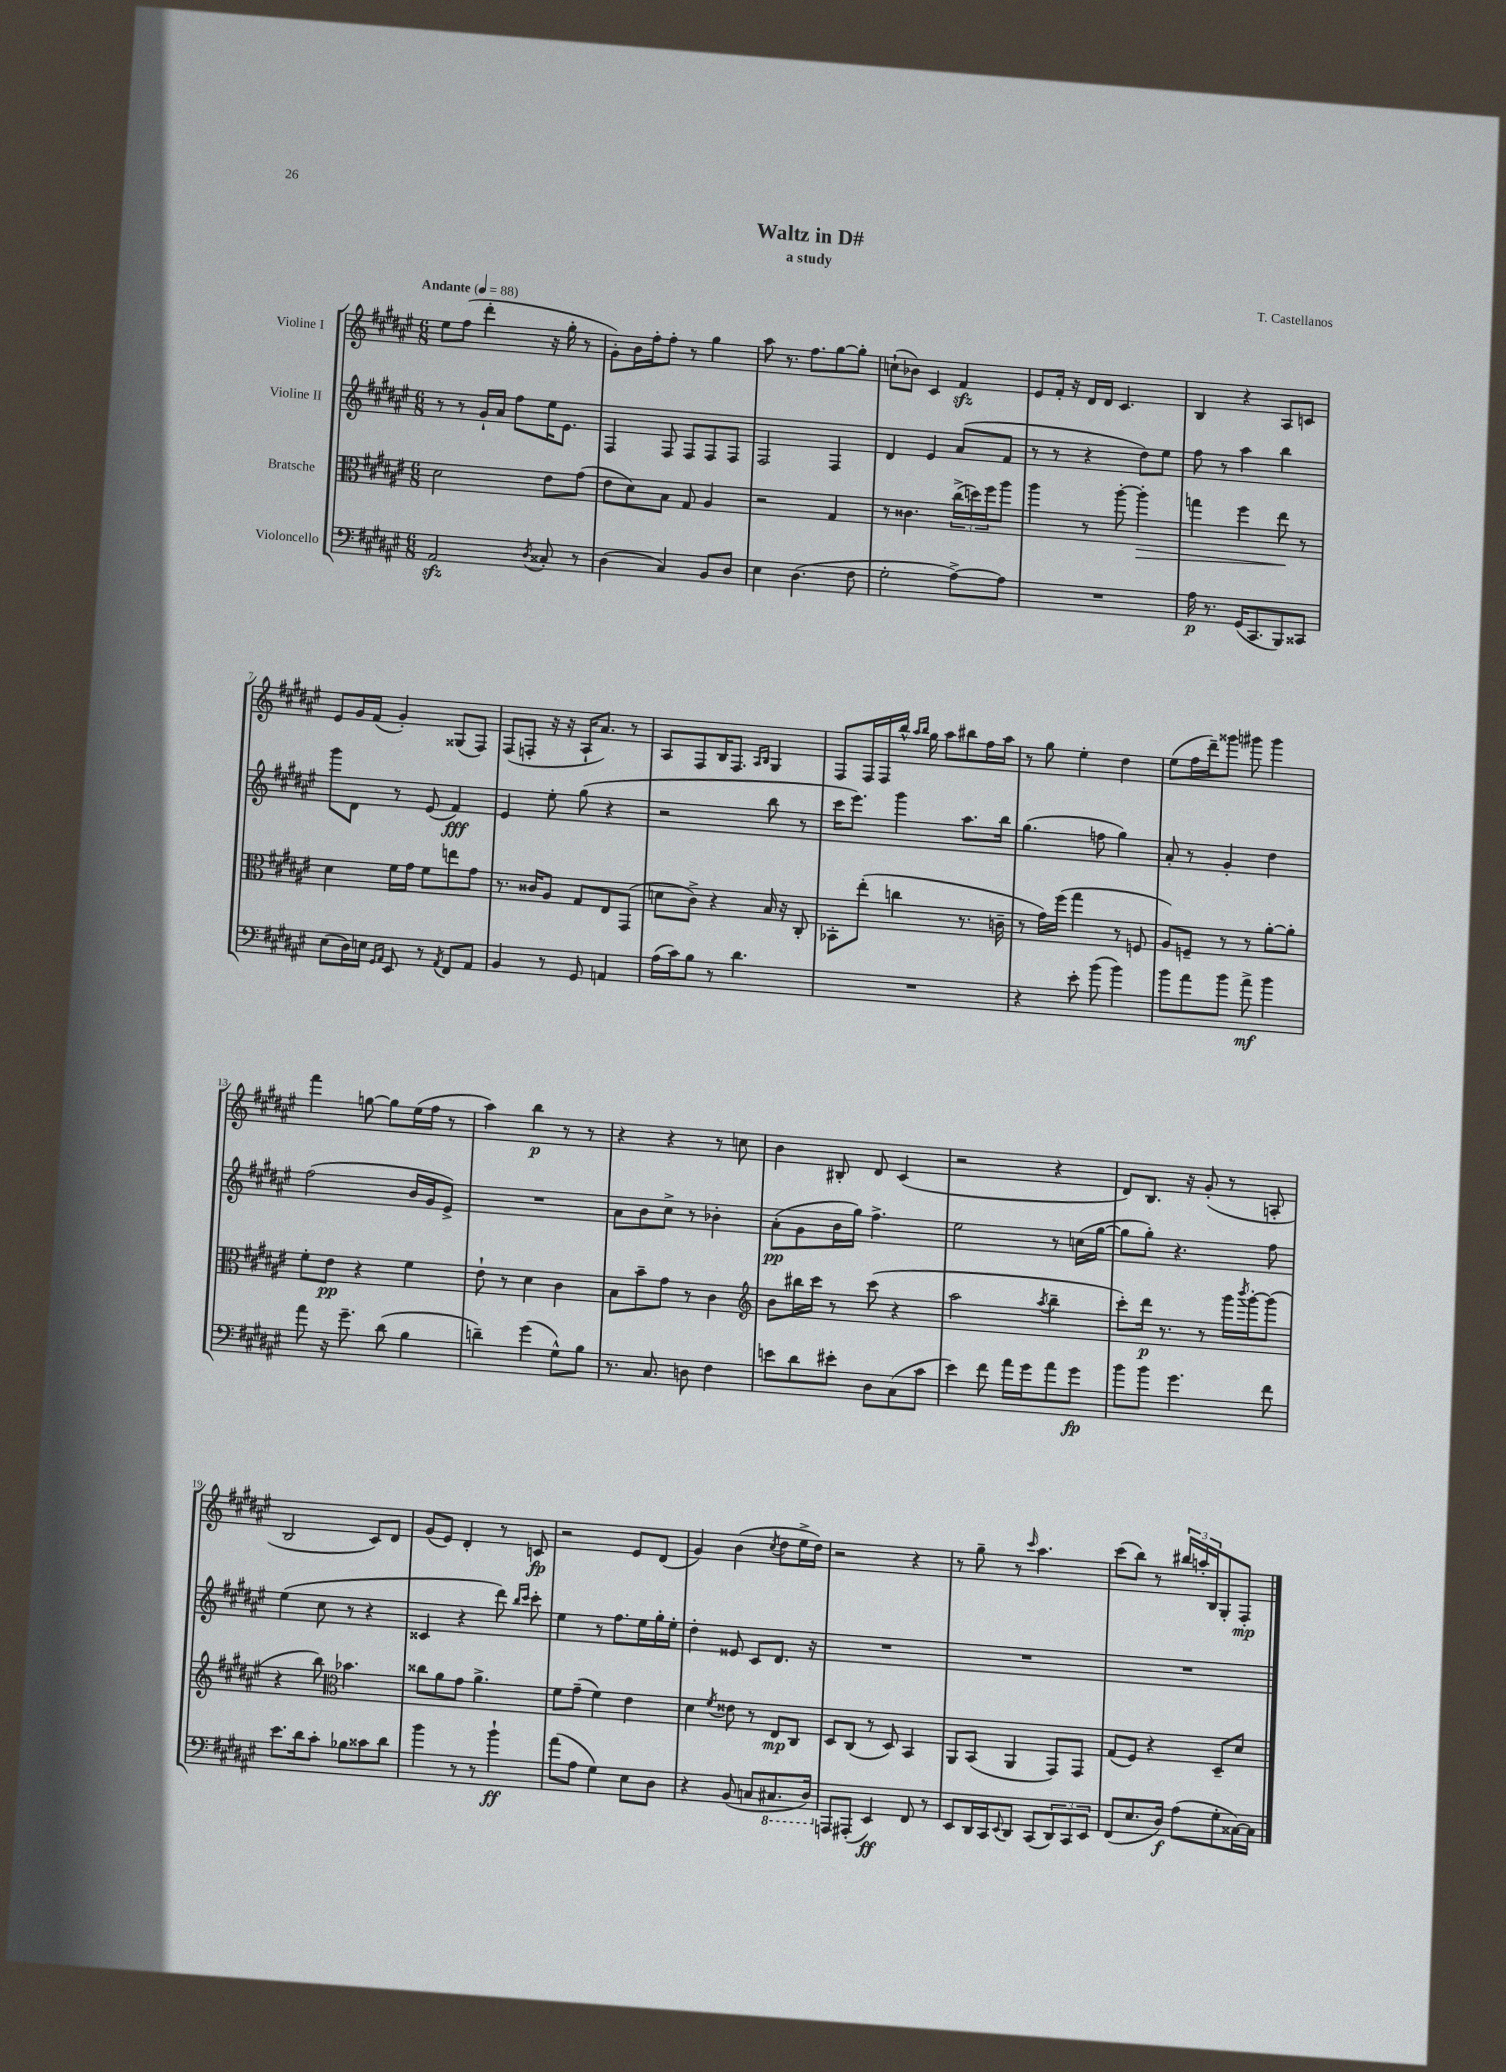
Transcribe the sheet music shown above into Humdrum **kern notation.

**kern	**kern	**kern	**kern
*staff4	*staff3	*staff2	*staff1
*clefF4	*clefC3	*clefG2	*clefG2
*k[f#c#g#d#a#e#]	*k[f#c#g#d#a#e#]	*k[f#c#g#d#a#e#]	*k[f#c#g#d#a#e#]
*M6/8	*M6/8	*M6/8	*M6/8
*MM88	*MM88	*MM88	*MM88
2AA#	2d#	8r	8ee#
.	.	8r	(8ff#
.	.	16g#`	4ddd#'
.	.	16a#	.
.	.	8ff#	.
8qD#	.	.	.
8C##'	8e#	16ee#	16r
.	.	8.e#	16gg#'
8r	(8g#	.	8r
=	=	=	=
(4D#	8e#	4F#	8g#')
.	8d#)	.	16b
.	.	.	16ff#'
4C#)	8B	8F#	8ff#'
.	8G#	8F#	8r
8BB	4A#	8F#	4gg#
8D#	.	8F#	.
=	=	=	=
4E#	2r	2F#	8aa#
.	.	.	8.r
(4.D#	.	.	.
.	.	.	8.ff#
.	4G#	4F#	[8gg#
8F#	.	.	8gg#']
=	=	=	=
2G#'	8r	4d#	(8cc`
.	4.c##	.	8b-)
.	.	4e#	4c#
[8A#^)	(24cc#^	(8a#	4f#
.	24dd)	.	.
.	24ff#	.	.
8A#]	8aa#	8f#	.
=	=	=	=
2.r	4aa#	8r	8e#
.	.	8r	16f#'
.	.	.	16r
.	8r	4r	16d#
.	.	.	16d#
.	[8aa#'	.	4.c#
.	4aa#']	8dd#)	.
.	.	8ee#	.
=	=	=	=
16A#	4gg	8ff#	4B
8.r	.	.	.
.	.	8r	.
(16GG#	4ff#	4aa#	4r
8.CC#	.	.	.
8BBB)	8ee#	4bb	8A#
8CC##	8r	.	8c
=	=	=	=
(8E#	4d#	8ggg#	8e#
16D#)	.	8d#	16g#
16E	.	.	(16f#
16qqGG#	.	.	.
16qqAA#	.	.	.
8EE#	16f#	8r	4g#')
.	16g#	.	.
8r	8f#	(8e#	.
8qAA#	.	.	.
8FF#	8ee	4f#)	(8G##
8AA#	8g#	.	8F#)
=	=	=	=
4BB	8.r	4e#	(8F#
.	.	.	8F'
.	16c##	.	.
8r	8A#	8ee#'	16r
.	.	.	16r
8GG#	8G#	(8gg#	16A#`
.	.	.	8.a#)
4AA	8E#	4r	.
.	(8GG#	.	8r
=	=	=	=
(16A#	8d	2r	8A#
16c#)	.	.	.
8B	8c#^)	.	8F#
8r	4r	.	16B
.	.	.	8.F#
4.d#	.	.	.
.	.	.	16qqA#
.	.	.	16qqB
.	16B	8bb	4G#
.	16r	.	.
.	8C#'	8r	.
=	=	=	=
2.r	8BB-'	16ccc#	8F#
.	.	8.eee#)	.
.	(8ee#'	.	16F#
.	.	.	16F#
.	4cc	4ggg#	16bb^^
.	.	.	16qqaa#
.	.	.	16qqbb
.	.	.	16gg#
.	.	.	8aa#
.	8.r	8.aa#	8bb#
.	.	.	16ff#
.	16c~	16bb	16aa#
=	=	=	=
4r	8r	(4.gg#	8r
.	16g#)	.	8gg#
.	(16ff#	.	.
8e#'	4gg#	.	4ee#'
(8b	.	8ff	.
4b)	8r	4gg#)	4dd#
.	8F	.	.
=	=	=	=
8b	8A#)	8a#'	(8ee#
8a#	8F~	8r	16ff#
.	.	.	16ddd#~)
8b	8r	4g#'	8ggg##
8a#^	8r	.	8ggg#
4b	[8a#'	4dd#	4ggg#
.	8a#']	.	.
=	=	=	=
8a#	8f#'	(2ff#	4fff#
16r	8e#	.	.
8.g#~	.	.	.
.	4r	.	[8gg
(8d#	.	.	8gg]
4B	4f#	16b	(16ee#
.	.	16g#	16ff#
.	.	8e#^)	8r
=	=	=	=
4d~)	8e#`	2.r	4aa#)
.	8r	.	.
(4g#	4d#	.	4bb
8G#^^)	4c#	.	8r
8B	.	.	8r
=	=	=	=
8.r	8B	8a#	4r
.	8b~	8b	.
8.C#	.	.	.
.	8g#	8cc#^	4r
8D	8r	8r	.
4F#	4c#	4b-'	8r
.	.	.	8cc
=	=	=	=
*	*clefG2	*	*
8e	8b	(8a#'	4b
8d#	16bb#	8g#	.
.	16ccc#	.	.
8e#'	8r	16b	8B#'
.	.	16gg#)	.
8D#	(8ccc#	4.ff#^	8d#
(8C#	4r	.	(4c#
8c#	.	.	.
=	=	=	=
4e#)	2aa#	2ee#	2r
8f#	.	.	.
16a#	.	.	.
16g#	.	.	.
.	8qaa#	.	.
8a#	4bb~	8r	4r
8g#	.	(16cc	.
.	.	[16gg#	.
=	=	=	=
8b	8ccc#')	8gg#]	8d#)
8b	16ddd#	8gg#')	8.B
.	8.r	.	.
4.g#	.	4.r	.
.	.	.	16r
.	8r	.	(8g#'
.	16ggg#	.	8r
.	8qbbb	.	.
.	[16ggg#'	.	.
8f#	(8ggg#]	8ff#	8A'
=	=	=	=
8.e#	4r	(4ee#	2B
16d#	.	.	.
8c#'	8bb)	8cc#	.
*	*clefC3	*	*
8B-	4.b-	8r	.
8c##	.	4r	8c#)
8d#	.	.	8d#
=	=	=	=
4b	8cc##	4c##	(8g#
.	8a#	.	8e#)
8r	8g#	4r	4d#'
8r	4.a#^	.	.
4b`	.	8ddd#)	8r
.	.	16qqbb	.
.	.	16qqccc#	.
.	.	8ccc#'	8c
=	=	=	=
(8a#	8f#	4ee#	2r
8A#	(8g#~	.	.
4G#)	4f#)	8r	.
.	.	8.ff#	.
8E#	4e#	.	8e#
.	.	16ee#	.
8D#	.	16gg#'	(8d#
.	.	16ee#'	.
=	=	=	=
4r	4d#	4dd#'	4g#)
.	8qf#	.	.
(8BB	8e##	8e##	(4b
8C	8r	8c#	.
.	.	.	8qcc#
8.CC#	8E#	8.d#	8dd#
.	8C#	.	16ee#^
16DD#)	.	16r	16dd#)
=	=	=	=
8AAA	8D#	2.r	2r
(8AAA#'	(8C#	.	.
4EE#)	8r	.	.
.	8D#)	.	.
8FF#	4BB	.	4r
8r	.	.	.
=	=	=	=
8EE#	8AA#	2.r	8r
16DD#	(8BB	.	8gg#~
16CC#	.	.	.
8qqEE#	.	.	.
8DD#	4AA#	.	8r
.	.	.	16qqccc#
(8CC#	.	.	4.aa#
12DD#)	8GG#)	.	.
12CC#	.	.	.
.	8GG#	.	.
12EE#	.	.	.
=	=	=	=
(8FF#	(8G#	2.r	(8ccc#
8.E#	8F#)	.	8bb)
.	4r	.	8r
16D#)	.	.	.
(8A#	.	.	24bb#
.	.	.	24aa'
.	.	.	24B
8G#'	8D#~	.	8G#'
[16C##)	8d#	.	8F#'
16C##]	.	.	.
==	==	==	==
*-	*-	*-	*-
